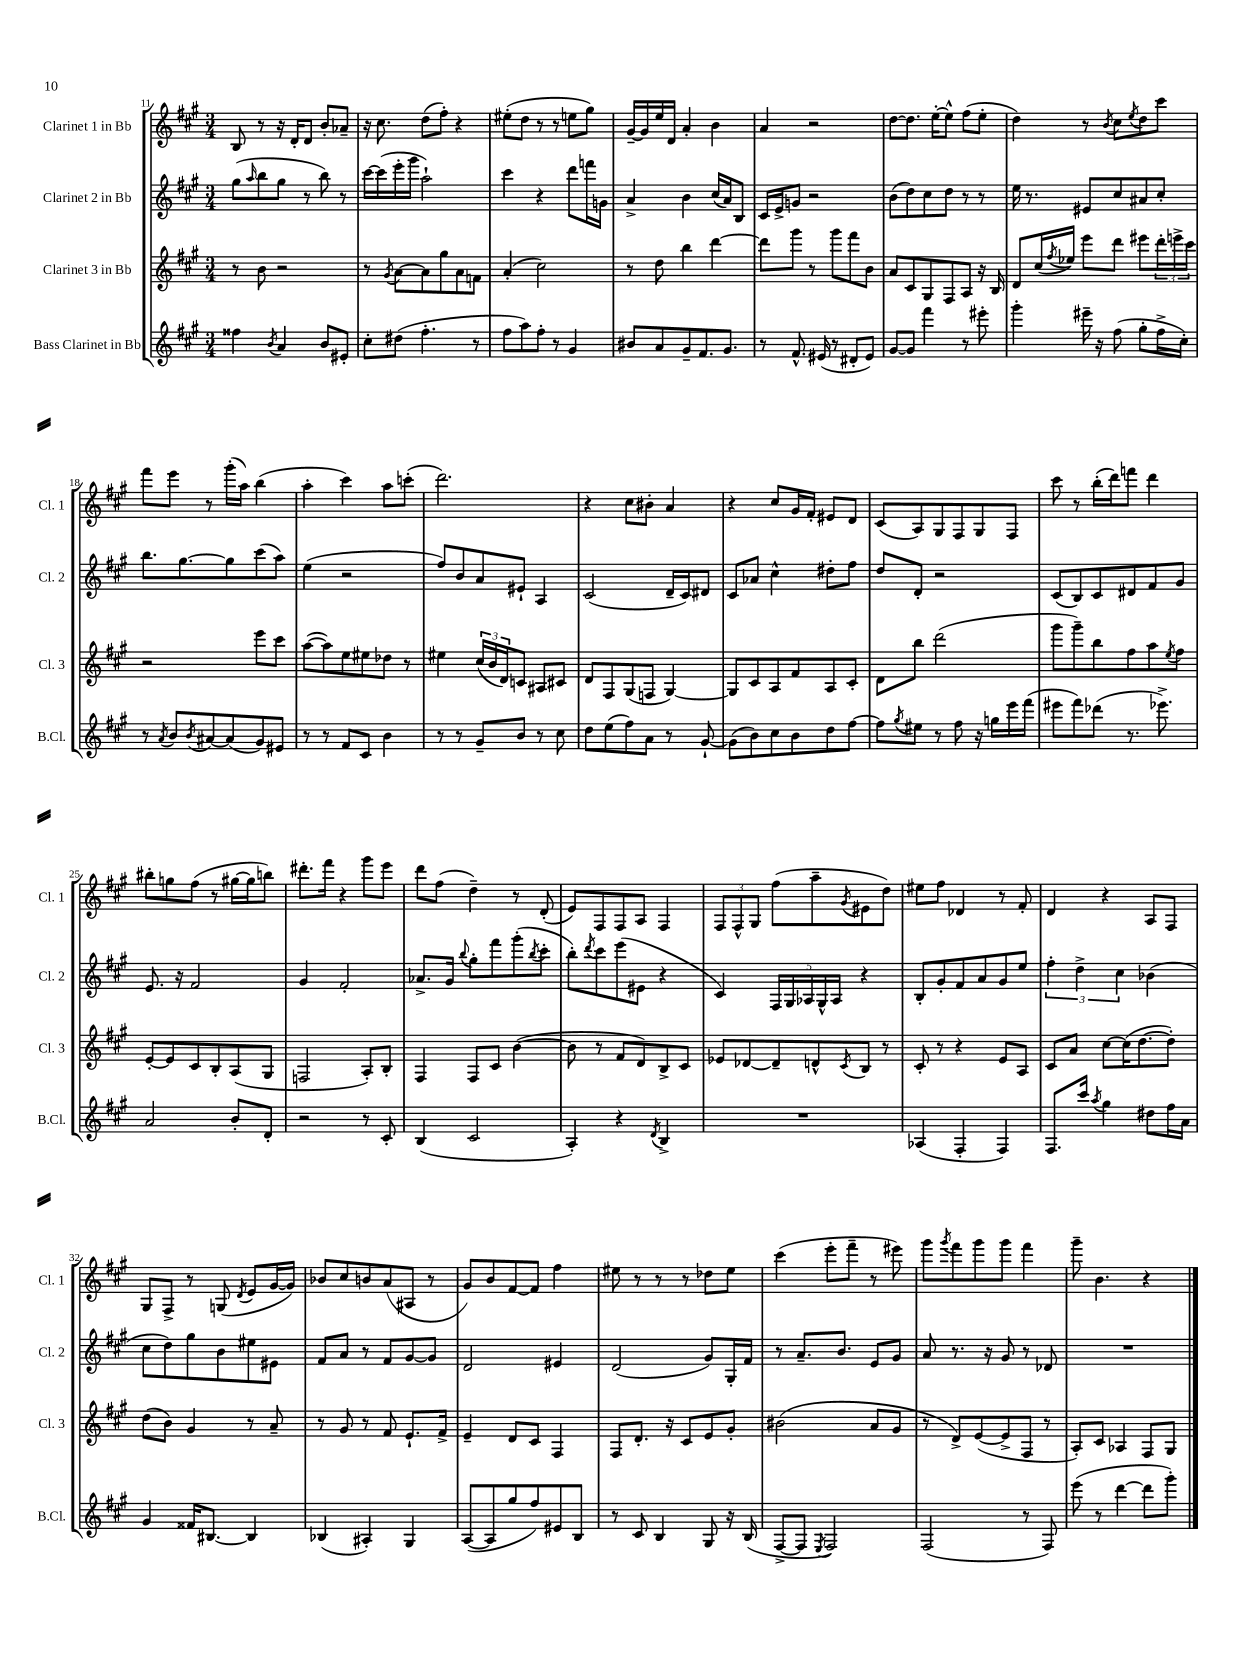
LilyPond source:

<<
\new StaffGroup <<
\new Staff = "s0" \with { instrumentName = "Clarinet 1 in Bb" shortInstrumentName = "Cl. 1" } {
    \clef treble \key a \major \numericTimeSignature \time 3/4
    b8 r8 r16 d'16-. d'8 b'8-. aes'8-- |
    r16 cis''8. d''8( fis''8-.) r4 |
    eis''8-.( d''8 r8 r8 e''8 gis''8) |
    gis'16~-- gis'16 e''16 d'16 a'4-. b'4 |
    a'4 r2 |
    d''8~ d''8. e''16~-. e''8-^ fis''8( e''8-. |
    d''4) r8 \acciaccatura { b'8 } cis''8 \acciaccatura { e''8 } d''8 cis'''8 |
    fis'''8 e'''8 r8 gis'''16-.( a''16) b''4( |
    a''4-. cis'''4) a''8 c'''8-.( |
    d'''2.) |
    r4 cis''8 bis'8-. a'4 |
    r4 cis''8 gis'16 fis'16-. eis'8 d'8 |
    cis'8( a8) gis8 fis8 gis8 fis8 |
    cis'''8 r8 b''16-.( d'''16) f'''8 d'''4 |
    bis''8-. g''8 fis''8( r8 gis''16~ gis''16 b''8) |
    dis'''8.-. fis'''16 r4 gis'''8 e'''8 |
    d'''8 fis''8( d''4--) r8 d'8-.( |
    e'8) fis8 fis8 a8 fis4 |
    \tuplet 3/2 { fis8 fis8-^ gis8 } fis''8( a''8-- \acciaccatura { gis'8 } eis'8 d''8) |
    eis''8 fis''8 des'4 r8 fis'8-. |
    d'4 r4 a8 fis8 |
    gis8 fis8-> r8 g8( \acciaccatura { d'8 } e'8 gis'16~ gis'16) |
    bes'8 cis''8 b'8 a'8( ais8 r8 |
    gis'8) b'8 fis'8~ fis'8 fis''4 |
    eis''8 r8 r8 r8 des''8 eis''8 |
    cis'''4( e'''8-. fis'''8-- r8 eis'''8) |
    gis'''8 \acciaccatura { gis'''8 } fis'''8 gis'''8 gis'''8 fis'''4 |
    gis'''8-- b'4. r4 \bar "|." |
}
\new Staff = "s1" \with { instrumentName = "Clarinet 2 in Bb" shortInstrumentName = "Cl. 2" } {
    \clef treble \key a \major \numericTimeSignature \time 3/4
    gis''8( \grace { a''16 } b''8 gis''8 r8 b''8) r8 |
    cis'''16~ cis'''16( e'''16-. gis'''16 a''2-!) |
    cis'''4 r4 d'''8 f'''16 g'16 |
    a'4-> b'4 cis''16( a'16) b8 |
    cis'16 e'16-> g'8 r2 |
    b'8( d''8) cis''8 d''8 r8 r8 |
    e''16 r8. eis'8 cis''8 ais'8 cis''8-. |
    b''8. gis''8.~ gis''8 cis'''8( a''8) |
    e''4( r2 |
    fis''8) b'8 a'8 eis'8-! a4 |
    cis'2( d'16-- cis'16) dis'8 |
    cis'8 aes'8 cis''4-^ dis''8-. fis''8 |
    d''8 d'8-. r2 |
    cis'8( b8) cis'8 dis'8 fis'8 gis'8 |
    e'8. r16 fis'2 |
    gis'4 fis'2-. |
    aes'8.-> gis'16 \appoggiatura { b''8 } gis''8-. fis'''8 gis'''8-.( \acciaccatura { b''8 } cis'''8-. |
    b''8-.) \acciaccatura { d'''8 } cis'''8 e'''8( eis'8 r4 |
    cis'4) \tuplet 5/4 { fis16 gis16 aes16 gis16-^ aes16 } r4 |
    b8-. gis'8-. fis'8 a'8 gis'8 e''8 |
    \tuplet 3/2 { fis''4-. d''4-> cis''4 } bes'4( |
    cis''8 d''8) gis''8 b'8 eis''8 eis'8 |
    fis'8 a'8 r8 fis'8 gis'8~ gis'8 |
    d'2 eis'4 |
    d'2( gis'8) gis16-. fis'16 |
    r8 a'8.-- b'8. e'8 gis'8 |
    a'8 r8. r16 gis'8 r8 des'8 |
    R2. \bar "|." |
}
\new Staff = "s2" \with { instrumentName = "Clarinet 3 in Bb" shortInstrumentName = "Cl. 3" } {
    \clef treble \key a \major \numericTimeSignature \time 3/4
    r8 b'8 r2 |
    r8 \acciaccatura { gis'8 } a'8~ a'8 gis''8 a'8 f'8 |
    a'4-.( cis''2) |
    r8 d''8 b''4 d'''4~ |
    d'''8 gis'''8 r8 gis'''8 fis'''8 b'8 |
    a'8 cis'8 gis8 fis8 a8 r16 b16 |
    d'8 cis''16( \acciaccatura { fis''8 } ees''16) e'''8 d'''8 eis'''8 \tuplet 3/2 { d'''16-. e'''16-> cis'''16 } |
    r2 e'''8 cis'''8 |
    a''8~( a''8) e''8 eis''8 des''8 r8 |
    eis''4 \tuplet 3/2 { cis''16( b'16 d'16) } c'8 ais8 cis'8 |
    d'8 fis8 gis8( f8 gis4~) |
    gis8 cis'8 a8 fis'8 a8 cis'8-. |
    d'8 b''8 d'''2( |
    gis'''8 gis'''8--) b''8 fis''8 a''8 \acciaccatura { e''8 } fis''8 |
    e'8~-. e'8 cis'8 b8-. a8( gis8 |
    f2 a8-.) b8-. |
    fis4 fis8 cis'8 b'4~( |
    b'8 r8 fis'8 d'8) b8-> cis'8 |
    ees'8 des'8~ des'8-- d'8-^ \acciaccatura { cis'8 } b8 r8 |
    cis'8-. r8 r4 e'8 a8 |
    cis'8 a'8 cis''8~ cis''16( d''8.~ d''8-.) |
    d''8( b'8) gis'4 r8 a'8-- |
    r8 gis'8 r8 fis'8 e'8.-! fis'16-> |
    e'4-- d'8 cis'8 fis4 |
    fis8 d'8.-. r16 cis'8 e'8 gis'8-. |
    bis'2( a'8 gis'8 |
    r8 d'8->) e'8~( e'8-> fis8 r8 |
    a8-.) cis'8 aes4 fis8 gis8 \bar "|." |
}
\new Staff = "s3" \with { instrumentName = "Bass Clarinet in Bb" shortInstrumentName = "B.Cl." } {
    \clef treble \key a \major \numericTimeSignature \time 3/4
    fisis''4 \acciaccatura { b'8 } a'4 b'8 eis'8-. |
    cis''8-. dis''8( fis''4.-. r8 |
    fis''8 a''8) fis''8-. r8 gis'4 |
    bis'8 a'8 gis'8-- fis'8. gis'8. |
    r8 fis'8.-^ eis'16( r8 dis'8-. eis'8) |
    gis'8~ gis'8 fis'''4 r8 eis'''8-. |
    gis'''4-. eis'''16-- r16 fis''8( gis''8-. fis''16-> cis''16-.) |
    r8 \acciaccatura { a'8 } b'8 \acciaccatura { b'8 } ais'8~ ais'8( gis'8) eis'8 |
    r8 r8 fis'8 cis'8 b'4 |
    r8 r8 gis'8-- b'8 r8 cis''8 |
    d''8 e''8( fis''8) a'8 r8 gis'8~-! |
    gis'8( b'8) cis''8 b'8 d''8 fis''8~ |
    fis''8 \acciaccatura { gis''8 } eis''8 r8 fis''8 r16 g''16 e'''16 fis'''16( |
    eis'''8 fis'''8) des'''8( r8. ees'''8.->) |
    a'2 b'8-. d'8-. |
    r2 r8 cis'8-. |
    b4( cis'2 |
    a4-.) r4 \acciaccatura { d'8 } b4-> |
    R2. |
    aes4( fis4-. fis4) |
    fis8. cis'''16 \acciaccatura { a''8 } gis''4 dis''8 fis''16 a'16 |
    gis'4 fisis'16 bis8.~ bis4 |
    bes4( ais4-.) gis4 |
    a8~( a8 gis''8 fis''8) eis'8 b8 |
    r8 cis'8 b4 gis8 r16 b16( |
    fis8~-> fis8 \acciaccatura { e8 } fis2) |
    fis2( r8 fis8) |
    e'''8( r8 d'''4~ d'''8 gis'''8-.) \bar "|." |
}
>>
>>
\layout { \context { \Score currentBarNumber = #11 } }
